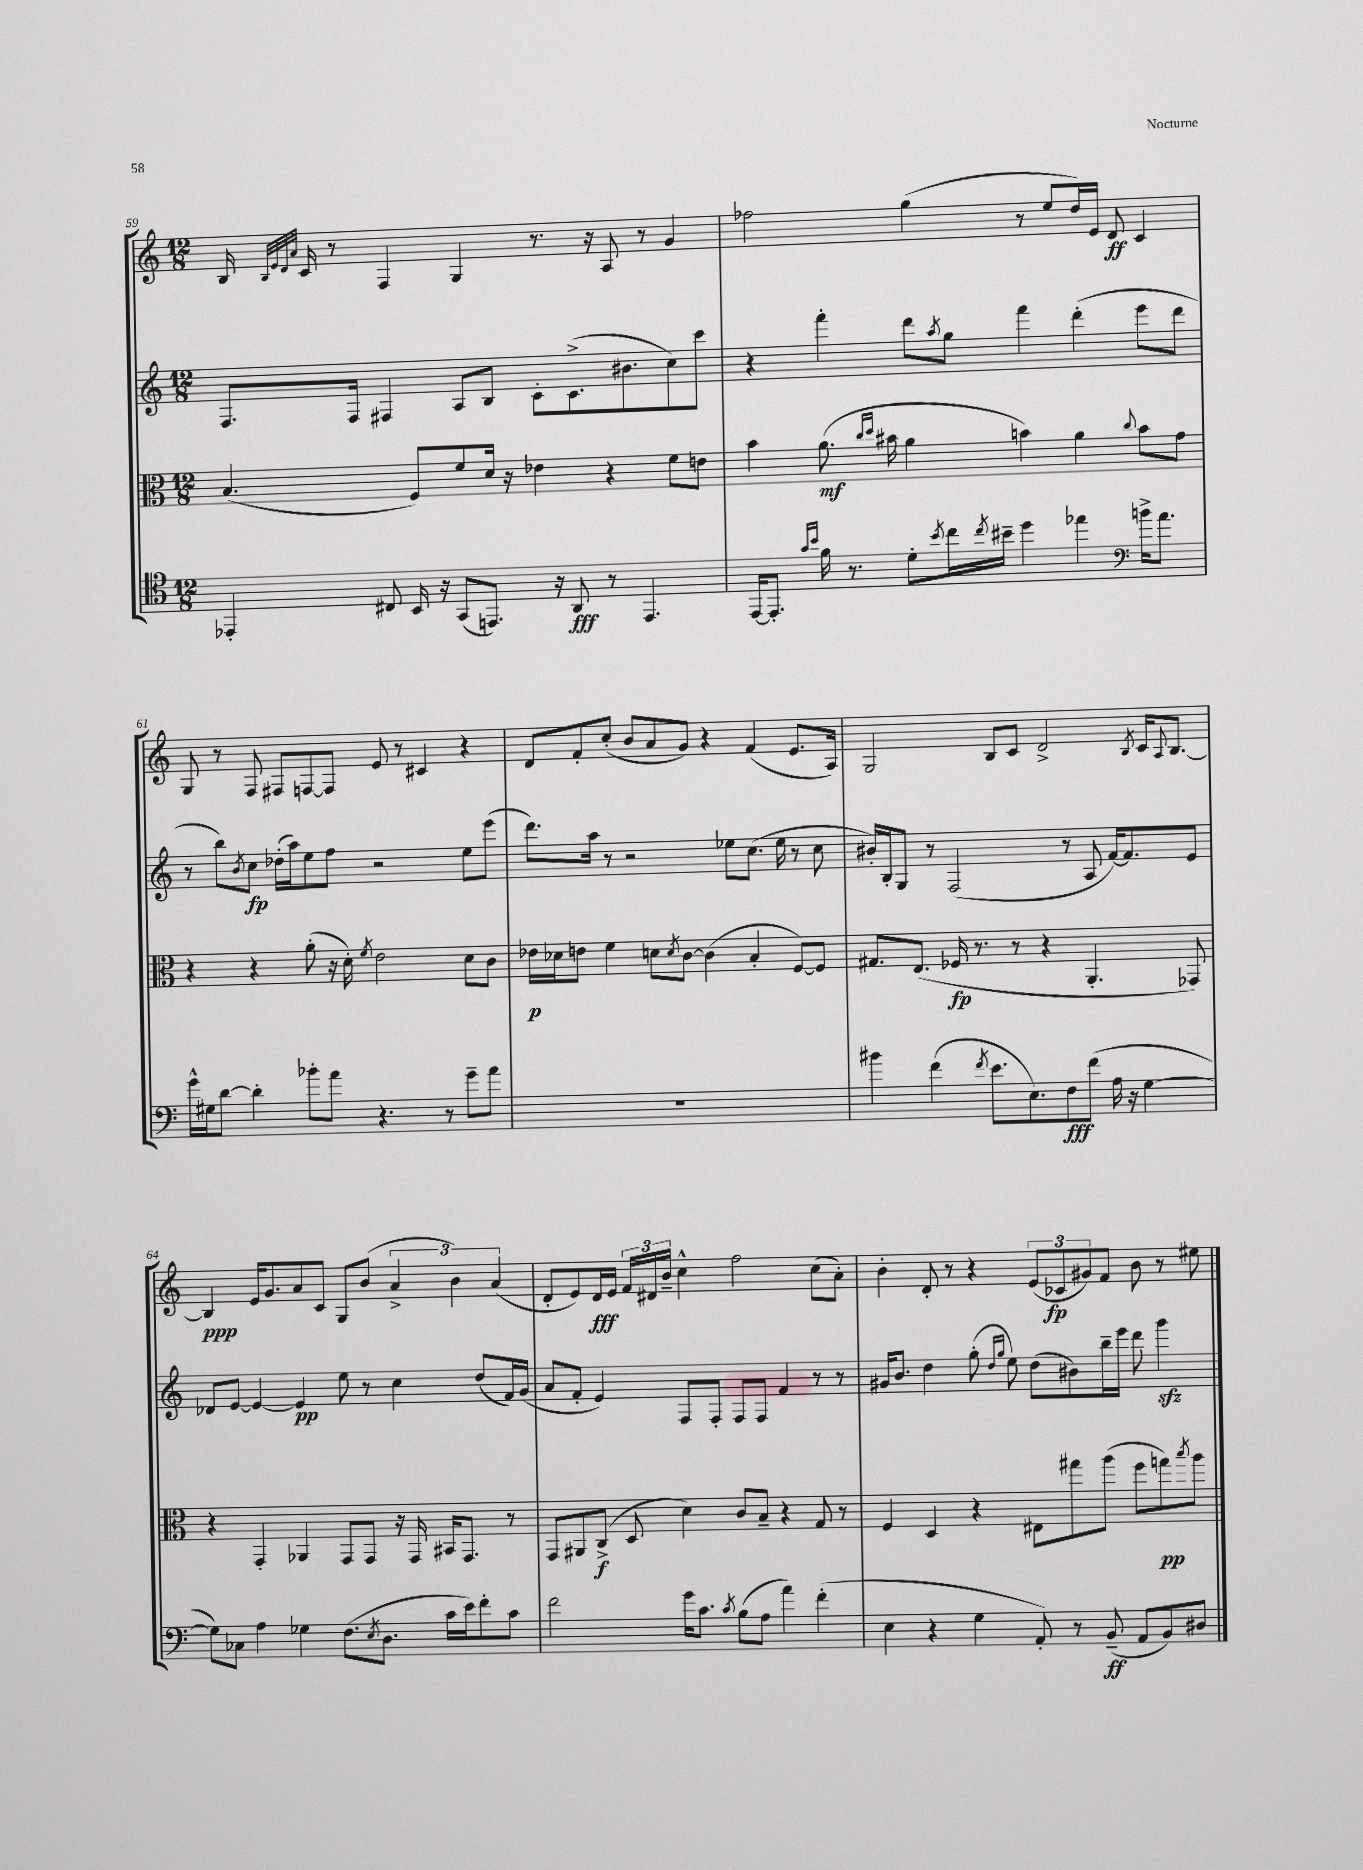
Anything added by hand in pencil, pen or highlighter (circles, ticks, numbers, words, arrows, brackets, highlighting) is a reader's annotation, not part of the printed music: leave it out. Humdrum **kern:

**kern	**kern	**kern	**kern
*staff4	*staff3	*staff2	*staff1
*clefC4	*clefC3	*clefG2	*clefG2
*k[]	*k[]	*k[]	*k[]
*M12/8	*M12/8	*M12/8	*M12/8
4EE-'	(4.B	8.F	16B
.	.	.	32qqB
.	.	.	32qqe
.	.	.	32qqd
.	.	.	32qqa
.	.	.	16c
.	.	.	8r
.	.	16F	.
8C#	.	4F#	4F
16BB	8F)	.	.
16r	.	.	.
(8GG	8f	8A	4G
8.EE)	16d	8B	.
.	16r	.	.
.	4e-	8c'	8.r
16r	.	.	.
8AA	.	(8.c^	.
.	.	.	16r
8r	4r	.	8A
.	.	8.b#	.
4.EE	.	.	8r
.	8f	8cc)	4g
.	8e	8ccc	.
=	=	=	=
[16EE	4b	4r	2ff-
8.EE']	.	.	.
16qqg	.	.	.
16qqb	.	.	.
16f	(8.a	4fff'	.
8.r	.	.	.
.	16qqcc	.	.
.	16qqdd	.	.
.	16b#	.	.
8d'	4a	8ddd	(4gg
8qb	.	8qaa	.
16cc	.	8gg	.
8qcc	.	.	.
16b#~	.	.	.
4dd	4b)	4fff	8r
.	.	.	8ee
4ee-	4a	(4ddd'	16dd)
.	.	.	16e
.	.	.	8d
*clefF4	*	*	*
.	8qqcc	.	.
16b^	8b	8eee	4c
8.a	.	.	.
.	8g	8ddd	.
=	=	=	=
16g^^	4r	8r	8G
16G#	.	.	.
[8d	.	8bb)	8r
.	.	8qb	.
4d']	4r	8cc	8F
.	.	(16dd-'	8F#
.	.	16aa)	.
8b-'	(8a'	8ee	[8F
8a	16r	8ff	8F]
.	16d')	.	.
.	8qf	.	.
4.r	2e	2r	8e
.	.	.	8r
.	.	.	4c#
8r	.	.	.
8g~	8d	8ee	4r
8a	8c	(8eee	.
=	=	=	=
1.r	16e-	8.ddd)	8d
.	16d-	.	.
.	8e	.	8f'
.	.	16aa	.
.	4f	8r	(8cc'
.	.	2r	8b
.	8d	.	8a
.	8qd	.	.
.	[8c	.	8g)
.	(4c]	.	4r
.	.	8ee-	.
.	4B'	(8.cc	(4f
.	.	16ee-	.
.	[8F)	8r	8.e
.	8F]	8cc	.
.	.	.	16A)
=	=	=	=
4b#	8.G#	16b#')	2G
.	.	16B'	.
.	.	8G	.
.	(8.E	.	.
(4f	.	8r	.
.	16F-	(2F	.
.	8.r	.	.
8qf	.	.	.
8.e	.	.	8B
.	8r	.	8c
8.E)	.	.	.
.	4r	.	2d^
8F	.	8r	.
(8f	4.AA'	8A	.
16A	.	[16f)	.
16r	.	8.f]	.
.	.	.	8qB
[4G	.	.	16c
.	.	.	8qqA
.	.	.	[8.B
.	8GG-)	8e	.
=	=	=	=
8G])	4r	8d-	4B]
8C-	.	[8e	.
4A	4GG'	4e_	16e
.	.	.	8.g
4G-	4AA-	4e]	8a
.	.	.	8c
(8.F	8GG	8ee	8G
.	8GG	8r	(8b
8qE	.	.	.
8.D	.	.	.
.	16r	4cc	6a^
.	16GG	.	.
16c	16BB#	.	.
.	.	.	6b)
16e)	8.GG	.	.
8f'	.	(8dd	.
.	.	.	(6a
8c	8r	16f)	.
.	.	(16g	.
=	=	=	=
2f	8GG	8a	8d'
.	8AA#	8f'	8e)
.	(8C^	4e)	16d
.	.	.	16e
.	8D	.	24f
.	.	.	24d#
.	.	.	24b~
16g	4d)	8F	4cc^^
8.c	.	.	.
.	.	8F'	.
8qc	.	.	.
(8B	8c	8F	2ff
8A	8B~	8F	.
4a)	4r	4f	.
(4f'	8G	8r	(8cc
.	8r	8r	8a')
=	=	=	=
4E	4F	16g#	4b'
.	.	8.b	.
4r	4D	4dd	8d'
.	.	.	8r
4G	4r	(8gg'	4r
.	.	16qqdd	.
.	.	16qqgg	.
.	.	8ee)	.
8AA')	8E#	(8dd	(12e
.	.	.	12c-
8r	8gg#	8b#)	.
.	.	.	12g#)
(8BB~	(8aa	16bb~	8f
.	.	16eee	.
8AA	8ff	8ddd	8b
8BB)	8gg)	4ggg	8r
.	8qbb	.	.
8D#	8aa	.	8ee#
==	==	==	==
*-	*-	*-	*-
